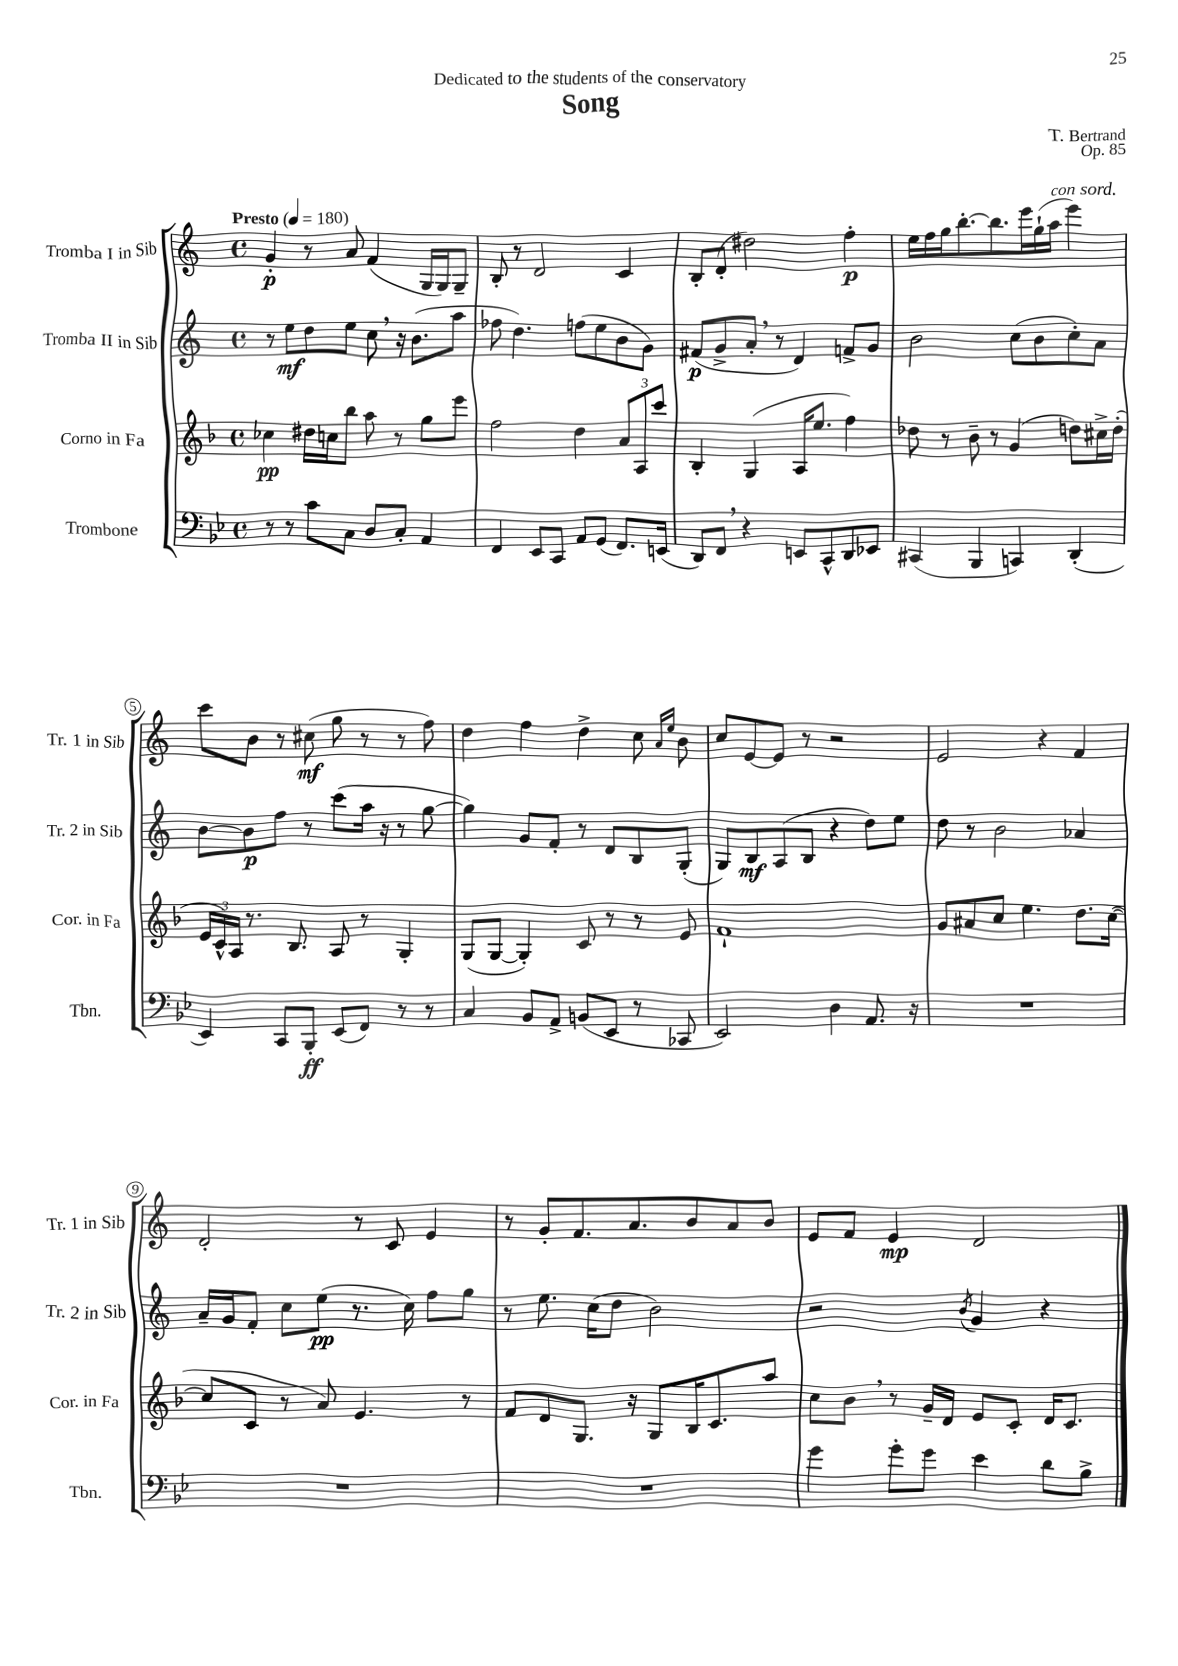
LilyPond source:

\header { title = "Song" composer = "T. Bertrand" dedication = "Dedicated to the students of the conservatory" opus = "Op. 85" }
<<
\new StaffGroup <<
\new Staff = "s0" \with { instrumentName = "Tromba I in Sib" shortInstrumentName = "Tr. 1 in Sib" } {
    \clef treble \key c \major \defaultTimeSignature \time 4/4 \tempo "Presto" 4 = 180
    g'4-.\p r8 a'8 f'4( g16 g16) g8-- |
    b8-. r8 d'2 c'4 |
    b8-. d'8-.( dis''2) f''4-.\p |
    e''16 f''16 g''16 b''8.~-. b''8. e'''16 g''16-!( a''16^\markup { \italic "con sord." } e'''4) |
    c'''8 b'8 r8 cis''8\mf( g''8 r8 r8 f''8) |
    d''4 f''4 d''4-> c''8 \grace { a'16 e''16 } b'8 |
    c''8 e'8~ e'8 r8 r2 |
    e'2 r4 f'4 |
    d'2-. r8 c'8 e'4 |
    r8 g'8-. f'8. a'8. b'8 a'8 b'8 |
    e'8 f'8 e'4\mp d'2 \bar "|." |
}
\new Staff = "s1" \with { instrumentName = "Tromba II in Sib" shortInstrumentName = "Tr. 2 in Sib" } {
    \clef treble \key c \major \defaultTimeSignature \time 4/4
    r8 e''8\mf d''8 e''8 c''8 \breathe r16 b'8.( a''8 |
    fes''8 d''4.) f''8( e''8 b'8 g'8) |
    fis'8\p( g'8-> a'8-. \breathe r8 d'4) f'8-> g'8 |
    b'2 c''8( b'8 c''8-.) a'8 |
    b'8~ b'8\p f''8 r8 c'''8( a''16 r16 r8 g''8~ |
    g''4) g'8 f'8-. r8 d'8 b8 g8-.( |
    g8) b8\mf a8( b8 r4 d''8) e''8 |
    d''8 r8 b'2 aes'4 |
    a'16-- g'16 f'8-. c''8 e''8\pp( r8. c''16) f''8 g''8 |
    r8 e''8. c''16( d''8 b'2) |
    r2 \acciaccatura { b'8 } g'4 r4 \bar "|." |
}
\new Staff = "s2" \with { instrumentName = "Corno in Fa" shortInstrumentName = "Cor. in Fa" } {
    \clef treble \key f \major \defaultTimeSignature \time 4/4
    ces''4\pp dis''16 c''16 bes''8 a''8 r8 g''8 e'''8 |
    f''2 d''4 \tuplet 3/2 { a'8 a8 c'''8 } |
    bes4-. g4( a16 e''8. f''4) |
    des''8 r8 bes'8-- r8 g'4( d''8) cis''16-> d''16-.( |
    \tuplet 3/2 { e'16 c'16-^) a16 } r8. bes8. a8 r8 g4-. |
    g8( g8~ g4-.) c'8 r8 r8 e'8 |
    f'1-! |
    g'8 ais'8 c''8 e''4. d''8. c''16~( |
    c''8 c'8 r8 a'8) e'4. r8 |
    f'8 d'8 g8. r16 g8 bes16 c'8. a''8 |
    c''8 bes'8 \breathe r8 g'16-- d'16 e'8 c'8-. d'16 c'8. \bar "|." |
}
\new Staff = "s3" \with { instrumentName = "Trombone" shortInstrumentName = "Tbn." } {
    \clef bass \key bes \major \defaultTimeSignature \time 4/4
    r8 r8 c'8 c8 d8 c8-. a,4 |
    f,4 ees,8 c,8 a,8 g,8( f,8.) e,16( |
    d,8) f,8 \breathe r4 e,8 c,8-^ d,8 ees,8 |
    cis,4( bes,,4 c,4) d,4-.( |
    ees,4) c,8 bes,,8-.\ff ees,8( f,8) r8 r8 |
    c4 bes,8 a,8-> b,8( ees,8 r8 ces,8 |
    ees,2) d4 a,8. r16 |
    R1 |
    R1 |
    R1 |
    g'4 g'8-. g'8 ees'4 d'8 bes8-> \bar "|." |
}
>>
>>
\layout { \context { \Score \override BarNumber.stencil = #(make-stencil-circler 0.1 0.3 ly:text-interface::print) } }
